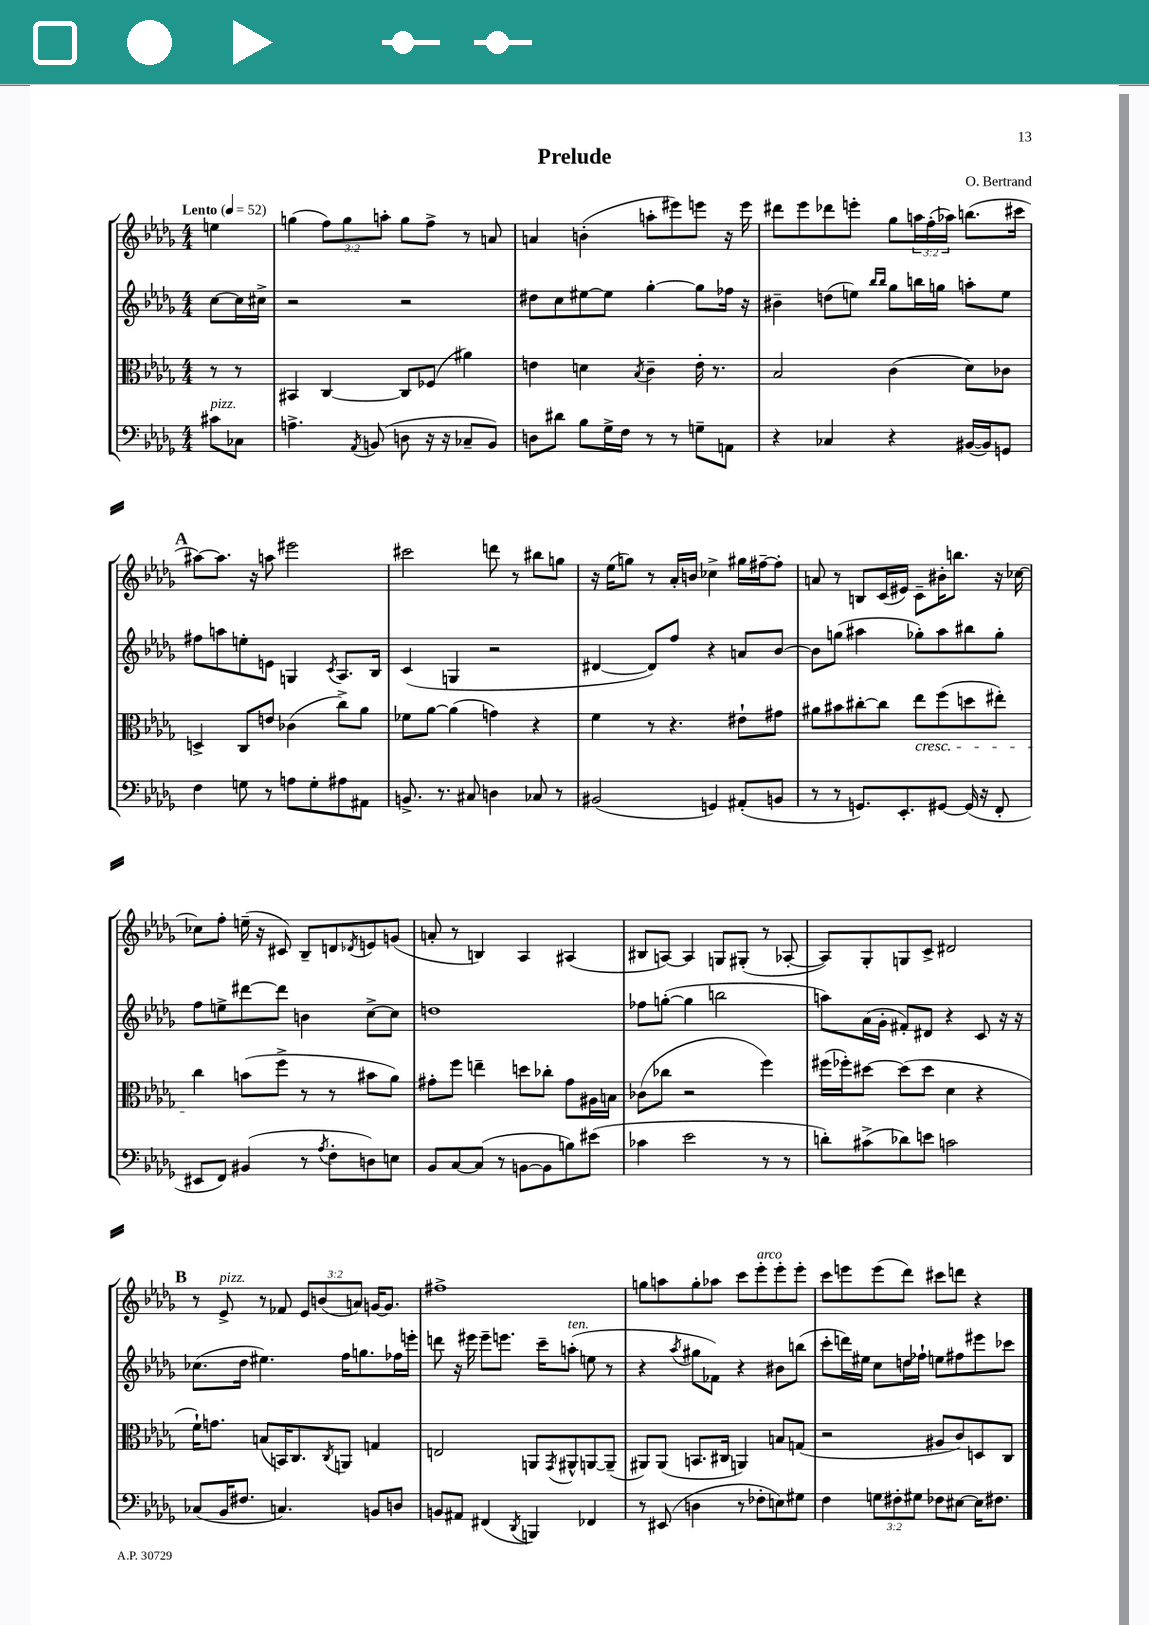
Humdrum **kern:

**kern	**kern	**kern	**kern
*part4	*part3	*part2	*part1
*staff4	*staff3	*staff2	*staff1
*clefF4	*clefC3	*clefG2	*clefG2
*k[b-e-a-d-g-]	*k[b-e-a-d-g-]	*k[b-e-a-d-g-]	*k[b-e-a-d-g-]
*M4/4	*M4/4	*M4/4	*M4/4
*MM52	*MM52	*MM52	*MM52
=	=	=	=
!	!	!	!LO:TX:a:B:t=Lento
!LO:TX:a:i:t=pizz.	!	!	!
8c#X\L	8r	[8cc\L	4een\
8C-X\J	8r	16cc\L]	.
.	.	16cc#X^\JJ	.
=1	=1	=1	=1
4.An^\	4BB#X/	2r	(4ggn\
.	[4C/	.	12ff\L)
.	.	.	12gg\
8qAA-/	.	.	.
(8BBn/	.	.	.
.	.	.	12aan'\J
8Dn\	8C/L]	2r	8gg\L
16r	(8F-X/J	.	8ff^\J
16r	.	.	.
8C-X~/L	4a#X\)	.	8r
8BB/J)	.	.	8an/
=2	=2	=2	=2
8Dn\L	4en\	8dd#X\L	4an/
8d#X\J	.	8cc\	.
8B-\L	4dn\	[8ee#X\	(4bn'\
16G-^\L	.	8ee#\J]	.
16F\JJ	.	.	.
.	8qB-/	.	.
8r	4c~\	[4gg-'\	8aan'\L
8r	.	.	8eee#X\)
8Gn~\L	16e'\	8gg-\L]	8eeen\J
.	8.r	.	.
8AAn\J	.	16ff-X\Jk	16r
.	.	16r	16eee\
=3	=3	=3	=3
4r	2B-/	4b#X~\	8ddd#X\L
.	.	.	8eee-\
4C-X/	.	(8ddn\L	8ddd-X\
.	.	8een\J)	8eeen'\J
.	.	16qqbb-/LL	.
.	.	16qqbb-/JJ	.
4r	(4c\	8gg-\L	8gg-\L
.	.	16bbn\L	24aan\L
.	.	.	(24ff'\
.	.	16ggn\JJ	.
.	.	.	24aa-X\JJ)
([16BB#X/LL	8d-\L)	8aan'\L	(8.bbn\L
16BB#/J])	.	.	.
8GGn/J	8c-X\J	8ee\J	.
.	.	.	16ccc#X\Jk
!!LO:LB:g=z
!!LO:REH:place=s1:t=A
=4	=4	=4	=4
4F\	4Dn^/	8ff#X\L	[8aa#X\L)
.	.	8aan\	8.aa#\J]
8Gn\	8C/L	8een'\	.
.	.	.	16r
8r	8en/J	8en\J	8aan\
8An\L	(4c-X\	4Gn/	2eee#X\
8G'\	.	.	.
.	.	8qc/	.
8A#X\	8cc^\L)	8.A-/L	.
8AA#X\J	8a-\J	.	.
.	.	16B-/Jk	.
=5	=5	=5	=5
8.BBn^/	8f-X\L	(4c/	2ccc#X\
.	[8a-\J	.	.
8.r	.	.	.
.	(4a-\]	4Gn/	.
8C#X/	.	.	.
4Dn\	4gn\)	2r	8dddn\
.	.	.	8r
8C-X/	4r	.	8bb#X\L
8r	.	.	8ggn\J
=6	=6	=6	=6
(2BB#X/	4f\	[4d#X/	16r
.	.	.	(16ee-\KL
.	.	.	8ggn\J)
.	8r	8d#/L])	8r
.	4.r	8ff/J	16a-'/LL
.	.	.	16bn/JJ
4GGn/)	.	4r	4cc-X^\
(8AA#X'/L	8e#X`\L	8an/L	16gg#X\LL
.	.	.	[16ff#X~\J
8BBn/J	8g#X\J	[8b-/J	8ff#'\J]
=7	=7	=7	=7
8r	8a#X\L	8b-\L]	8an/
8r	8b#X\	(8ggn\J	8r
8.GGn/L)	[8cc#X'\	4aa#X\	8Bn/L
.	8cc#\J]	.	(16c/L
8.EE-'/	.	.	16e#X/JJ)
!	!LO:TX:b:i:t=cresc.	!	!
.	8ee-\L	8gg-X'\L)	8c~\L
[8GG#X/J	(8ff\	8aa#\	16b#X'\K
.	.	.	8.bbn\J
(16GG#/]	8ddn\	8bb#X\	.
16r	.	.	.
8FF'/	8ee#X'\J)	8gg-'\J	16r
.	.	.	[16cc-X\
!!LO:LB:g=z
=8	=8	=8	=8
8EE#X/L	4cc\	8ff\L	8cc-X\L]
8FF/J)	.	8een^\	8ff'\J
(4BB#X/	(8bn\L	[8ddd#X\	(16een~\
.	.	.	16r
.	8ff^\J	8ddd#\J]	8c#X/)
8r	8r	4bn\	8B-~/L
8qA-/	.	.	.
8F'\L	8r	.	8dn/
.	.	.	8qd-X/
8Dn\)	8b#X\L	[8cc^\L	8en/
8En\J	8a-\J)	8cc\J]	(8gn/J
=9	=9	=9	=9
8BB-/L	8g#X'\L	1ddn	8an'/
[8C/	8ff\J	.	8r
(8C/J]	4een~\	.	4Bn/)
8r	.	.	.
[8BBn\L	8ddn\L	.	4A-/
8BB\]	8cc-X'\J	.	.
8Bn\)	8g#\L	.	(4A#X/
(8e#X\J	16A#X\L	.	.
.	16Bn\JJ	.	.
=10	=10	=10	=10
4c-X\	(8c-X\L	8ff-X\L	8B#X/L
.	8cc-X\J	([8ggn'\J	[8An/J)
2e-\	2r	4gg\]	4A/]
.	.	2bbn\	8Gn/L
.	.	.	(8G#X'/J
8r	4ff\)	.	8r
8r	.	.	[8A-X'/
=11	=11	=11	=11
8dn'\L)	(16ff#X\LL	8aan\L)	8A-/L])
.	16ff-X'\J)	.	.
(8c#X^\	[8dd#X\J	(16a-\L	8G-'/
.	.	16g-'\JJ	.
8d-X\)	(8dd#\L]	8f#X'/L)	8Gn/
8en\J	8dd#\J	8d#X/J	8c^/J
2cn\	4d-\	4r	2d#X/
.	4r	8c/	.
.	.	16r	.
.	.	16r	.
!!LO:LB:g=z
!!LO:REH:place=s1:t=B
=12	=12	=12	=12
(8C-X/L	16f`\KL)	(8.cc-X\L	8r
.	8.gn\J	.	.
!	!	!	!LO:TX:a:i:t=pizz.
16BB-/K	.	.	8e-^/
8.F#X/J	.	16dd-\Jk	.
.	(8Bn/L	4.ee#X\)	8r
4.Cn/)	16BBn/K)	.	8f-X/
.	8.C/	.	.
.	.	.	12e-/L
.	.	.	(12bn/
.	8qC/	.	.
.	8AAn/J	16ff\KL	.
.	.	.	12an/J)
.	.	8.ggn\	.
8BBn/L	4Gn/	.	[16gn/KL
.	.	.	8.g/J]
8Dn/J	.	16ff-X\L	.
.	.	16eeen'\JJ	.
=13	=13	=13	=13
8BBn/L	2En/	8dddn\	1ff#X^
8AA#X/J	.	16r	.
.	.	16eee#X\	.
(4FF#X/	.	8eee#~\L	.
.	.	8.eeen\J	.
8qDD-/	.	.	.
4BBBn/)	8AAn/L	.	.
.	.	16ccc~\KL	.
.	8qGG-/	.	.
!	!	!LO:TX:a:i:t=ten.	!
.	8AA#X^^/	(8aan'\J	.
4FF-X/	[8AAn/	8een\	.
.	(8AA~/J]	8r	.
=14	=14	=14	=14
8r	8AA#X/L)	4r	8ggn\L
(8EE#X/	(8AA#/J	.	8aan\
.	.	8qaa-/	.
4Dn\	8.BBn/L	8gg#X\L	8gg'\
.	.	8f-X\J)	8aa-X\J
.	16C#X/Jk	.	.
8r	4AAn/)	4r	8ccc\L
!	!	!	!LO:TX:a:i:t=arco
8F-X'\L	.	.	8eee-'\
8En\)	8Bn/L	8b#X\L	8eee-'\
8G#X\J	(8Gn/J	(8bbn\J	8eee-'\J
=15	=15	=15	=15
4F\	2r	8ccc'\L	8ccc\L
.	.	16dddn\L)	8eeen\
.	.	16ee#X\JJ	.
12Gn\L	.	8cc\L	(8eee\
12F#X'\	.	.	.
.	.	16ddn\L	8ddd-\J)
12G#X\J	.	.	.
.	.	16ff-X`\JJ	.
8F-X\L	8A#X/L	8een\L	8ccc#X\L
[8E#X\J	8c/)	8ff#X\	8dddn\J
16E#\KL]	8Dn/	8eee#X\	4r
8.F#X\J	.	.	.
.	8C/J	8ccc-X\J	.
==	==	==	==
*-	*-	*-	*-
